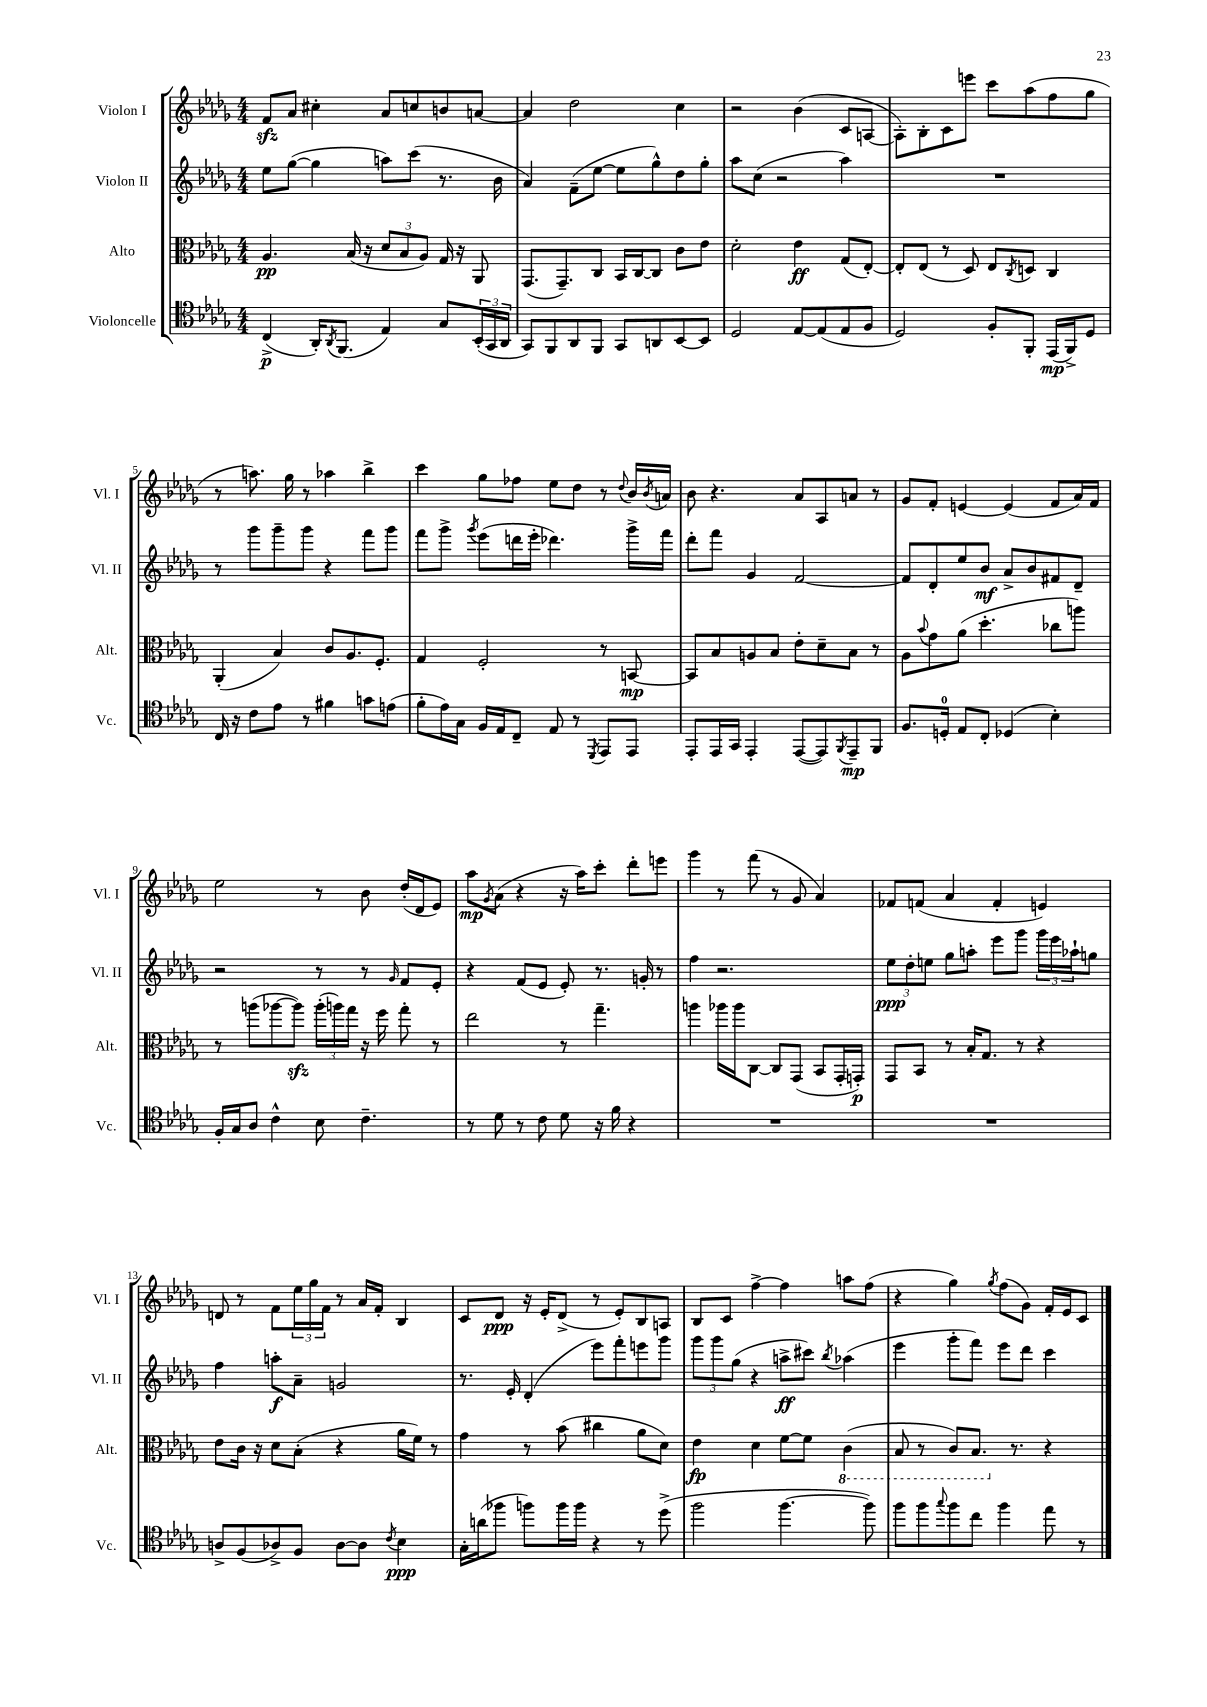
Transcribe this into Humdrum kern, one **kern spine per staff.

**kern	**kern	**kern	**kern
*staff4	*staff3	*staff2	*staff1
*clefC4	*clefC3	*clefG2	*clefG2
*k[b-e-a-d-g-]	*k[b-e-a-d-g-]	*k[b-e-a-d-g-]	*k[b-e-a-d-g-]
*M4/4	*M4/4	*M4/4	*M4/4
(4C^	4.A-	8ee-	8f
.	.	([8gg-	8a-
16AA-')	.	4gg-]	4cc#'
8qAA-	.	.	.
(8.FF	.	.	.
.	(16B-	.	.
.	16r	.	.
4E-)	12d-	8aa)	8a-
.	12B-	.	.
.	.	(8ccc	8cc
.	12A-)	.	.
8G-	16G-	8.r	8b
.	16r	.	.
(24BB-'	8AA-	.	[8a
24GG-	.	.	.
.	.	16b-	.
24AA-	.	.	.
=	=	=	=
8GG-)	(8.GG-	4a-)	4a]
8FF	.	.	.
.	8.GG-~)	.	.
8AA-	.	(8f~	2dd-
8FF	8C	[8ee-	.
8GG-	16BB-	8ee-]	.
.	[16C	.	.
8AA	8C]	8gg-^^)	.
[8BB-	8c	8dd-	4cc
8BB-]	8e-	8gg-'	.
=	=	=	=
2D-	2d-'	8aa-	2r
.	.	(8cc	.
.	.	2r	.
[8E-	4e-	.	(4b-
(8E-]	.	.	.
8E-	(8G-	4aa-)	8c
8F	[8E-')	.	[8A
=	=	=	=
2D-)	8E-']	1r	8A'])
.	(8E-	.	8B-'
.	8r	.	8c
.	8D-)	.	8eee
8F'	8E-	.	8ccc
.	8qC	.	.
8FF'	8D	.	(8aa-
(16EE-	4C	.	8ff
16FF^)	.	.	.
8D-	.	.	8gg-
=	=	=	=
16C	(4AA-'	8r	8r
16r	.	.	.
8c	.	8ggg-	8.aa)
8e-	4B-)	8ggg-~	.
.	.	.	16gg-
8r	.	8ggg-	8r
4f#	8c	4r	4aa-
.	8.A-	.	.
8g	.	8fff	4bb-^
.	8.F'	.	.
(8e	.	8ggg-	.
=	=	=	=
8f'	4G-	8fff	4ccc
16e-)	.	8ggg-^	.
16G-	.	.	.
.	.	8qggg-	.
16F	2F'	(8eee-	8gg-
16E-	.	.	.
8C~	.	16ddd	8ff-
.	.	16eee-'	.
8E-	.	4.ddd-)	8ee-
8r	.	.	8dd-
8qDD-	.	.	.
8EE-	8r	.	8r
.	.	.	8qqdd-
8EE-	[8BB	16ggg-^	16b-
.	.	.	8qb-
.	.	16fff	16a
=	=	=	=
8EE-'	8BB]	8ddd-'	8b-
16EE-	8B-	8fff	4.r
16GG-	.	.	.
4EE-'	8A	4g-	.
.	8B-	.	.
([8EE-	8e-'	[2f	8a-
8EE-])	8d-~	.	8A-
8qFF	.	.	.
8EE-~	8B-	.	8a
8FF	8r	.	8r
=	=	=	=
8.F	8A-	8f]	8g-
.	8qqb-	.	.
.	8g-	8d-'	8f'
16D'	.	.	.
8E-	(8a-	8ee-	[4e
8C'	4.dd-'	8b-	.
(4D-	.	8a-^	(4e]
.	.	8b-	.
4B-')	8cc-	8f#	8f
.	8aa)	8d-~	16a-)
.	.	.	16f
=	=	=	=
16F'	8r	2r	2ee-
16G-	.	.	.
8A-	(8aa	.	.
4c^^	[8aa-	.	.
.	8aa-])	.	.
8B-	(24aa-'	8r	8r
.	24aa)	.	.
.	24gg-	.	.
4.c~	16r	8r	8b-
.	16ff	.	.
.	.	16qqg-	.
.	8gg-'	8f	(16dd-'
.	.	.	16d-
.	8r	8e-'	8e-)
=	=	=	=
8r	2ee-	4r	8aa-
.	.	.	8qg-
8d-	.	.	(8a-
8r	.	(8f	4r
8c	.	8e-	.
8d-	8r	8e-')	16r
.	.	.	16aa-)
16r	4.gg-~	8.r	8ccc'
16f	.	.	.
4r	.	.	8ddd-'
.	.	16g'	.
.	.	8r	8eee
=	=	=	=
1r	4aa	4ff	4ggg-
.	16aa-	2.r	8r
.	16aa-	.	.
.	[8C	.	(8fff
.	8C]	.	8r
.	(8GG-	.	8g-
.	8BB-	.	4a-)
.	16GG-'	.	.
.	16GG')	.	.
=	=	=	=
1r	8GG-	12ee-	8f-
.	.	12dd-'	.
.	8BB-	.	(8f
.	.	12ee	.
.	8r	8gg-	4a-
.	16B-'	8aa'	.
.	8.G-	.	.
.	.	8eee-	4f'
.	8r	8ggg-	.
.	4r	24ggg-	4e)
.	.	24eee-	.
.	.	24aa-`	.
.	.	8gg	.
=	=	=	=
8A^	8e-	4ff	8d
(8F	16c	.	8r
.	16r	.	.
8A-^)	8d-	8aa'	8f
8F	(8B-'	8a-~	24ee-
.	.	.	24gg-
.	.	.	24f
[8A-	4r	2g	8r
8A-]	.	.	16a-
.	.	.	16f'
8qc	.	.	.
4B-	16a-	.	4B-
.	16f)	.	.
.	8r	.	.
=	=	=	=
16G-'	4g-	8.r	8c
(16a	.	.	.
8ff-	.	.	8d-
.	.	16e-'	.
8ff)	8r	(4d-'	16r
.	.	.	16e-'
16ff	(8b-	.	(8d-^
16ff	.	.	.
4r	4cc#	8eee-)	8r
.	.	8fff'	8e-')
8r	8a-	8eee	8B-
(8dd-^	8d-)	8ggg-	8A
=	=	=	=
2ff	4e-	12ggg-	8B-
.	.	12ggg-	.
.	.	.	8c
.	.	(12gg-	.
.	4d-	4r	[4ff^
[4.ff	[8f	8aa^	4ff]
.	8f]	8ccc#)	.
.	.	8qbb-	.
.	(4C	(4aa-	8aa
8ff])	.	.	(8ff
=	=	=	=
8ff	8BB-	4eee-	4r
8ff	8r	.	.
8qqgg-	.	.	.
8ff	8C)	8ggg-'	4gg-)
8cc	8.BB-	8fff)	.
.	.	.	8qgg-
4ff	.	8eee-	(8ff
.	8.r	.	.
.	.	8ddd-	8g-)
8ee-	4r	4ccc	16f'
.	.	.	16e-
8r	.	.	8c
==	==	==	==
*-	*-	*-	*-
